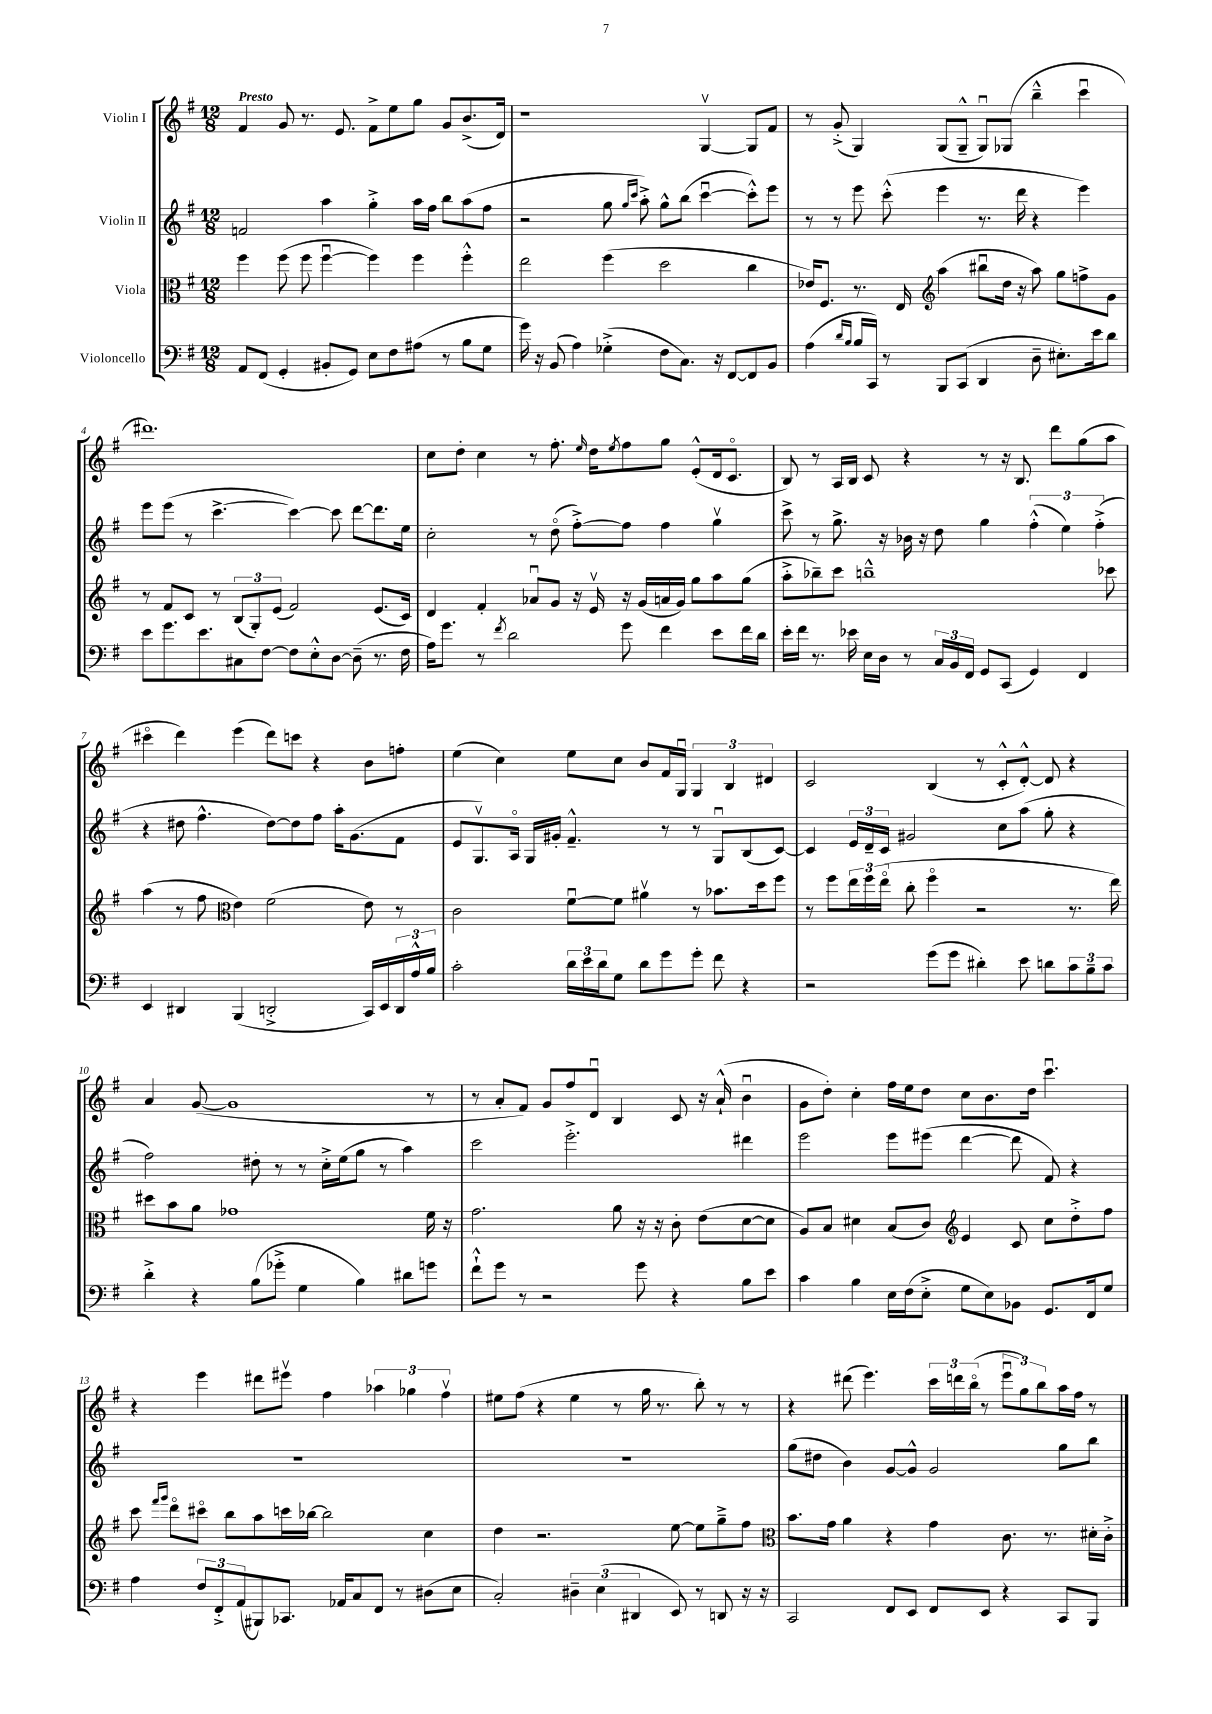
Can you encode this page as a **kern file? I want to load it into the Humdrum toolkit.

**kern	**kern	**kern	**kern
*staff4	*staff3	*staff2	*staff1
*clefF4	*clefC3	*clefG2	*clefG2
*k[f#]	*k[f#]	*k[f#]	*k[f#]
*M12/8	*M12/8	*M12/8	*M12/8
8AA	4ff#	2f	4f#
(8FF#	.	.	.
4GG'	(8ff#	.	8g
.	8ff#	.	8.r
8BB#'	[4ff#u	4aa	.
.	.	.	8.e
8GG)	.	.	.
8E	4ff#])	4gg'^	8f#^
8F#	.	.	8ee
(8A#	4ff#	16aa	8gg
.	.	16ff#	.
8r	.	8bb	8g
8B	4ff#'^^	(8aa	(8.b^
8G	.	8ff#	.
.	.	.	16d)
=	=	=	=
16g)	2ee	2r	1r
16r	.	.	.
(8BB	.	.	.
4A)	.	.	.
(4G-'^	(4ff#	8gg	.
.	.	16qqgg	.
.	.	16qqccc	.
.	.	8aa'^)	.
8F#	2dd	8gg^^	.
8.C)	.	(8bb	.
.	.	[4cccu	[4Gv
16r	.	.	.
[8FF#	.	.	.
8FF#]	4cc	8ccc'^^])	8G]
8BB	.	8eee	8f#
=	=	=	=
(4A	16e-)	8r	8r
.	8.F#	.	.
.	.	8r	(8g'^
16qqd	.	.	.
16qqB	.	.	.
16B	8.r	8eee	4G)
16CC)	.	.	.
8r	.	(8ccc'^^	.
.	16E	.	.
*	*clefG2	*	*
8BBB	(4aa	4eee	(8G
(8CC	.	.	8G~^^
4DD	8bb#u	8.r	8Gu)
.	16dd	.	(8G-
.	16r	16ddd	.
8D~	8aa)	4r	4bb~^^
8.E#')	8gg	.	.
.	8ff^	4eee)	4cccu
16e	.	.	.
8d	8g	.	.
=	=	=	=
8e	8r	8eee	1.ddd#)
8.g	8f#	(8eee	.
.	8c	8r	.
8.e	.	.	.
.	8r	[4.ccc^	.
8C#	(12B	.	.
.	12G')	.	.
[8F#	.	.	.
.	(12e	.	.
8F#]	2f#)	4ccc_)	.
8E'^^	.	.	.
[8D	.	8ccc]	.
(8D~]	.	[8ddd	.
8.r	(8.e	8.ddd]	.
16F#	16c)	16ee	.
=	=	=	=
16A)	4d	2cc'	8cc
8.g	.	.	.
.	.	.	8dd'
8r	4f#'	.	4cc
8qf#	.	.	.
2d	.	.	.
.	8a-u	8r	8r
.	8g	(8ddo	8.ff#'
.	16r	[8ff#'^)	.
.	.	.	16qqee
.	16ev	.	16dd
.	.	.	8qee
8g	16r	8ff#]	8ff#
.	(16g	.	.
4f#	16a	4ff#	8gg
.	16g)	.	.
.	8gg	.	(8e'^^
8e	8aa	4ggv	16d
.	.	.	8.co
16f#	(8gg	.	.
16d	.	.	.
=	=	=	=
16e'	8aa'^	8ccc^	8B)
16f#	.	.	.
8.r	8bb-~)	8r	8r
.	8ccc	8.gg^	16A
16e-	.	.	16B
16E	1bb~^^	.	8c
16D	.	16r	.
8r	.	16b-	4r
.	.	16r	.
24C	.	8dd	.
24BB	.	.	.
24FF#	.	.	.
8GG	.	4gg	8r
(8CC	.	.	16r
.	.	.	8.B
4GG)	.	(6ff#'^^	.
.	.	.	8ddd
.	.	6ee)	.
4FF#	.	.	(8gg
.	.	(6ff#'^	.
.	8ccc-	.	8aa
=	=	=	=
4EE	(4aa	4r	4ccc#o
4DD#	8r	8dd#	4ddd)
.	8ff#	4.ff#^^	.
*	*clefC3	*	*
(4BBB	4e)	.	(4eee
2DD'^	(2f#	[8dd#)	8ddd)
.	.	8dd#]	8ccc
.	.	8ff#	4r
.	.	16aa'	.
.	.	(8.g	.
16CC)	8e)	.	8b
16EE	.	.	.
24DD	8r	8f#	8ff'
24A^^	.	.	.
24B	.	.	.
=	=	=	=
2c'	2c	8e	(4ee
.	.	8.Gv)	.
.	.	.	4cc)
.	.	16Ao	.
.	.	16G	.
.	.	16g#'	.
24d	[8f#u	4.f#~^^	8ee
24e	.	.	.
24d	.	.	.
8G	8f#]	.	8cc
8d	4a#v	.	8b
8g	.	8r	16f#
.	.	.	16Gu
8g'	8r	8r	6G
8f#	8.b-	8Gu	.
.	.	.	6B
4r	.	(8B	.
.	16dd	.	.
.	.	.	6d#
.	8ff#	[8c)	.
=	=	=	=
2r	8r	4c]	2c
.	8ff#	.	.
.	24ee	24e	.
.	24ff#	24d~	.
.	(24eeo	24c	.
.	8cc'	2g#	.
(8g	4ff#o	.	(4B
8g	.	.	.
4d#')	2r	.	8r
.	.	8cc	8c'^^
8e	.	(8aa	[8d'^^)
8d	.	8gg'	8d]
12c	8.r	4r	4r
12B~	.	.	.
12c	.	.	.
.	16ee)	.	.
=	=	=	=
4d'^	8dd#	2ff#)	4a
.	8b	.	.
4r	8a	.	([8g
.	1g-	.	1g]
(8B	.	8dd#'	.
8g-'^	.	8r	.
4G	.	8r	.
.	.	16cc'^	.
.	.	(16ee	.
4B)	.	8gg	.
.	.	8r	.
8d#	.	4aa)	.
8g	16f#	.	8r
.	16r	.	.
=	=	=	=
8f#`^^	2.g	2ccc	8r
8g	.	.	8a'
8r	.	.	8f#)
2r	.	.	8g
.	.	2.eee'^	8ff#
.	.	.	8du
.	8a	.	4B
8g	16r	.	.
.	16r	.	.
4r	8c'	.	8c
.	(8e	.	16r
.	.	.	(16a`^^
8B	[8d	4ddd#	4bu
8e	8d]	.	.
=	=	=	=
4c	8A)	2eee	8g
.	8B	.	8dd')
4B	4d#	.	4cc'
16E	(8B	8eee	16ff#
(16F#	.	.	16ee
8E'^	8c)	(8eee#	8dd
*	*clefG2	*	*
8G	4e	[4ddd	8cc
8E)	.	.	8.b
8BB-	8c	8ddd]	.
.	.	.	16dd
8.GG	8cc	8f#)	4.cccu
.	8dd'^	4r	.
16FF#	.	.	.
8G	8ff#	.	.
=	=	=	=
4A	8ccc	1.r	4r
.	16qqfff#	.	.
.	16qqggg	.	.
.	8dddo	.	.
12F#	8ccc#o	.	4eee
12FF#'^	.	.	.
.	8bb	.	.
(12AA	.	.	.
8BBB#)	8aa	.	8ddd#
8.CC-	16ccc	.	8eee#v
.	[16bb-	.	.
.	2bb-]	.	4ff#
16AA-	.	.	.
8C	.	.	.
8FF#	.	.	6aa-
8r	.	.	.
.	.	.	6gg-
(8D#	4cc	.	.
.	.	.	6ff#v
8E	.	.	.
=	=	=	=
2C')	4dd	1.r	8ee#
.	.	.	(8ff#
.	2.r	.	4r
6D#~	.	.	4ee#
(6E	.	.	.
.	.	.	8r
6DD#	.	.	.
.	.	.	16gg
.	.	.	8.r
8EE)	[8ee	.	.
8r	8ee]	.	8bb')
8DD	8gg~^	.	8r
16r	8ff#	.	8r
16r	.	.	.
=	=	=	=
*	*clefC3	*	*
2CC	8.b	(8gg	4r
.	.	8dd#	.
.	16g	.	.
.	4a	4b)	(8ddd#
.	.	.	4.eee)
8FF#	4r	[8g	.
8EE	.	8g^^]	.
8FF#	4g	2g	24ccc
.	.	.	24ddd
.	.	.	(24bbo
8EE	.	.	8r
4r	8.c	.	12eeeu
.	.	.	12gg)
.	.	.	12bb
.	8.r	.	.
8CC	.	8gg	16aa
.	.	.	16ff#
8BBB	16d#'	8bb	8r
.	16c'^	.	.
==	==	==	==
*-	*-	*-	*-
